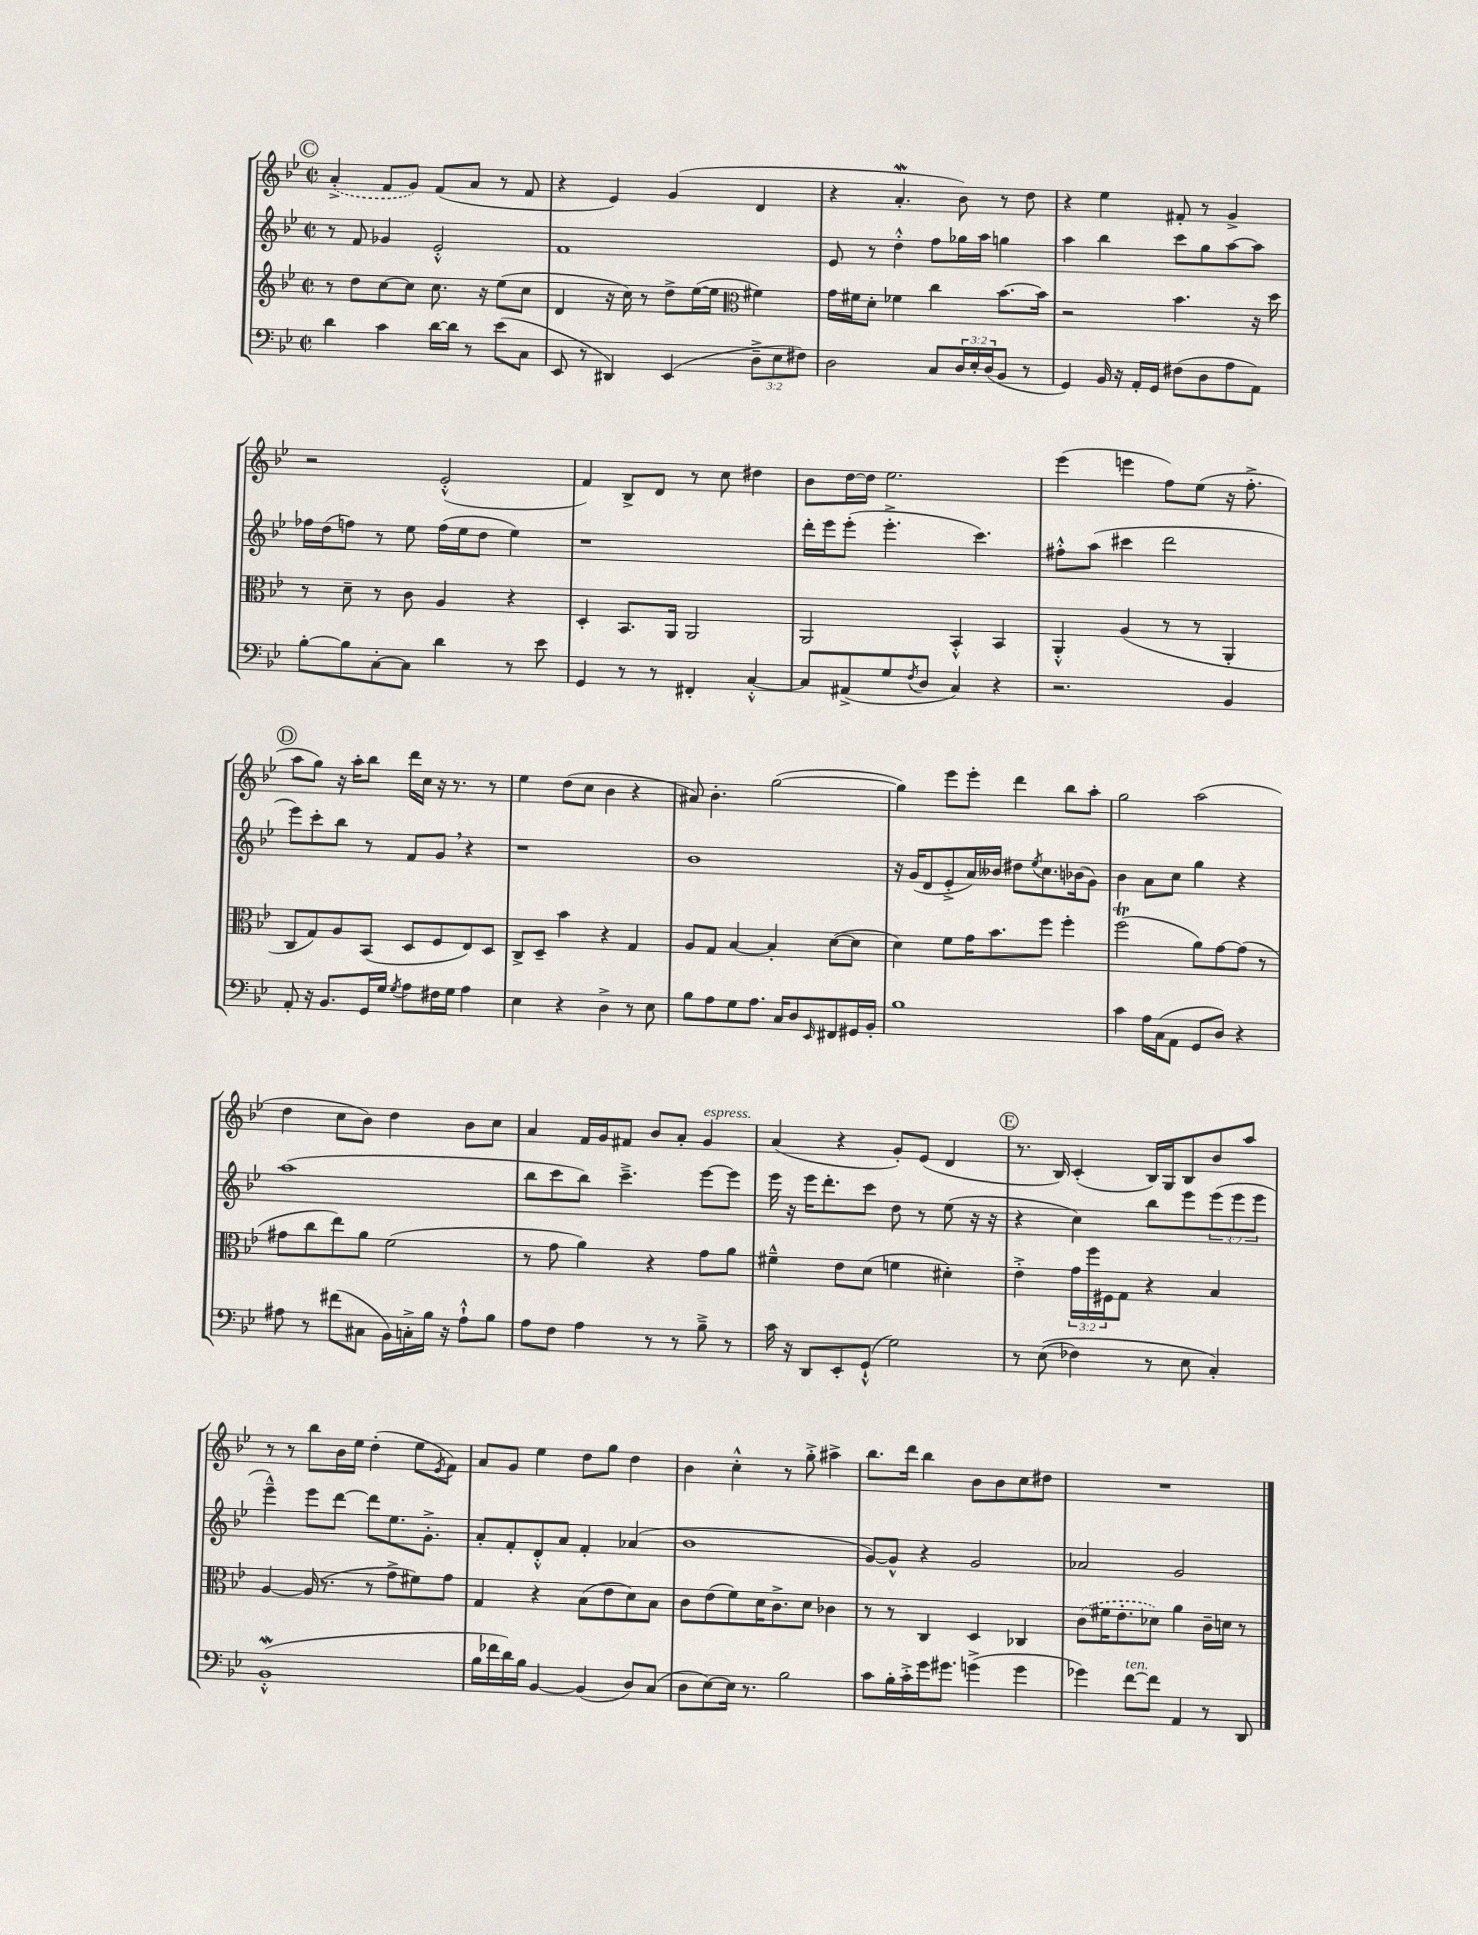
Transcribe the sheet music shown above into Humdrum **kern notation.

**kern	**kern	**kern	**kern
*staff4	*staff3	*staff2	*staff1
*clefF4	*clefG2	*clefG2	*clefG2
*k[b-e-]	*k[b-e-]	*k[b-e-]	*k[b-e-]
*M2/2	*M2/2	*M2/2	*M2/2
*met(c|)	*met(c|)	*met(c|)	*met(c|)
4d	8r	8r	(4a'^
.	8dd	8f	.
4c	[8cc	4g-	8f
.	8cc]	.	8g)
[16d	8.cc	2e-'^^	(8f
16d]	.	.	.
8r	.	.	8a
.	16r	.	.
(8e-	(8ee-	.	8r
8C	8cc	.	8f
=	=	=	=
8EE-	4d	1f	4r
8r	.	.	.
4DD#)	16r	.	4e-)
.	16cc)	.	.
.	8r	.	.
(4EE-	8dd^	.	(4g
.	([16ee-	.	.
.	16ee-]	.	.
*	*clefC3	*	*
12D~^	4f#)	.	4d
12E-	.	.	.
12F#)	.	.	.
=	=	=	=
2D	16g	8e-	4r
.	16f#	.	.
.	8d'	8r	.
.	4f-	4dd'^^	4.a'
8C	4cc	8ff	.
24D	.	16gg-	8b-)
24E-'	.	.	.
.	.	16aa	.
(24D	.	.	.
8BB-	[8.b-	4gg	8r
8r	.	.	8dd
.	16b-]	.	.
=	=	=	=
4GG)	2r	4aa	4r
16BB-	.	4bb-	4ee-
16r	.	.	.
16AA'	.	.	.
16GG	.	.	.
(8F#	4.b-	8ccc	8f#'
8D	.	8gg	8r
8A	.	[8aa	4g^
8AA)	16r	8aa]	.
.	16dd	.	.
=	=	=	=
[8B-'	8r	16ff-	2r
.	.	(16dd	.
8B-]	8d~	8ff)	.
[8C'	8r	8r	.
8C]	8c	8ee-	.
4d	4A	(16ff	(2e-'^^
.	.	16ee-	.
.	.	8dd	.
8r	4r	4ee-)	.
8e-	.	.	.
=	=	=	=
4GG	4D'	1r	4f)
8r	8.BB-	.	8B-^
8r	.	.	8d
.	16AA	.	.
4FF#'	2AA	.	8r
.	.	.	8cc
[4C'^^	.	.	4dd#
=	=	=	=
8C]	2AA	16ddd'	8b-
.	.	16eee-	.
(8AA#^	.	(8eee-'	[16dd
.	.	.	16dd]
8G	.	4.eee-'^	2.ee-
8qF	.	.	.
8D	.	.	.
4C)	4BB-'^^	.	.
.	.	4.ccc)	.
4r	4BB-	.	.
=	=	=	=
2.r	4AA'^^	8ff#'^^	(4eee-
.	.	(8aa	.
.	(4A	4ccc#	4eee
.	8r	2ddd	8ff)
.	8r	.	(8ee-
4BB-	4AA'	.	16r
.	.	.	8.ff'^
=	=	=	=
8AA'	8C	8eee-)	8aa
16r	8G)	8ccc'	8gg)
8.BB-	.	.	.
.	8A	8bb-	16r
.	.	.	16aa'
16GG	(8BB-	8r	8bb-
16G	.	.	.
8qG	.	.	.
8A	8D	8f	16ddd
.	.	.	16cc
16F#	8F	8g	16r
16G	.	.	8.r
4A	8E-)	4r	.
.	8D	.	8r
=	=	=	=
4E-	8C^	1r	4ee-
.	8D~	.	.
4r	4b-	.	(8dd
.	.	.	8cc
4D^	4r	.	4b-
8r	4G	.	4r
8E-	.	.	.
=	=	=	=
8B-	8A	1b-	8a#)
8A	8G	.	4.b-'
8G	[4B-	.	.
8.A	.	.	.
.	4B-']	.	([2gg
16C	.	.	.
8D	.	.	.
16qqEE-	.	.	.
8FF#	([8d	.	.
16GG#	8d]	.	.
16BB-'	.	.	.
=	=	=	=
1B-	4d)	16r	4gg])
.	.	(16g	.
.	.	8d	.
.	8f	8e-'^	8eee-
.	16g	16a)	8eee-'
.	8.b-	16b--	.
.	.	8dd#	4ddd
.	.	8qee-	.
.	8ff	8.cc	.
.	4ff'	.	8bb-
.	.	(16b-	.
.	.	8g)	8aa'
=	=	=	=
4c	(2ff	4b-	2gg
16A	.	8a	.
(16C	.	.	.
8AA	.	8cc	.
8GG	8a)	4gg	(2aa
8D)	[8g	.	.
4r	(8g]	4r	.
.	8r	.	.
=	=	=	=
8A#	8g#	(1aa	4dd
8r	8cc	.	.
(8f#	8ee-)	.	8cc
8C#	8a	.	8b-)
16BB-)	(2f	.	4dd
16C'^	.	.	.
16B-	.	.	.
16r	.	.	.
8A#`^^	.	.	8b-
8B-	.	.	8cc
=	=	=	=
8A	8r	8bb-	4a
8F	8g	8ccc	.
4A	4a)	8bb-)	16f
.	.	.	16g
.	.	4.ccc~^	8f#
8r	4r	.	8b-
8r	.	.	8a'
8B-~^	8g	[8eee-	4g
8r	8a	8eee-]	.
=	=	=	=
16c	4f#~^^	16eee-	(4a
16r	.	16r	.
8DD	.	16eee-	.
.	.	8.ddd'	.
8EE-'	8e-	.	4r
(8GG`^^	(8d	8ccc	.
2G)	4f	8dd	8g')
.	.	8r	(8e-
.	4d#')	(8ee-	4d
.	.	16r	.
.	.	16r	.
=	=	=	=
8r	4e-'^	4r	8.r
&((8E-	.	.	.
.	.	.	16B-)
4F-)	24g	4cc)	(4c'
.	24ff	.	.
.	24F#	.	.
.	8G	.	.
8r	4r	8bb-	16B-)
.	.	.	16G
8E-	.	8eee-	8B-
4C'&)	4B-	(12eee-	8b-
.	.	12eee-	.
.	.	.	8aa
.	.	12eee-	.
=	=	=	=
(1BB-'^^	[4A	4eee-~^^)	8r
.	.	.	8r
.	(16A]	8eee-	8bb-
.	8.r	.	.
.	.	[8ddd	16b-
.	.	.	16ee-
.	8r	8ddd]	(4dd'
.	8g^	8.ee-	.
.	8f#)	.	8ee-
.	.	8.g'^	.
.	.	.	8qe-
.	8g	.	8f)
=	=	=	=
16B-	4G	8a'	8a
16f-	.	.	.
16d)	.	8f'	8g
16B-	.	.	.
[4BB-	4r	8d'^^	4ee-
.	.	8a	.
(4BB-]	(8B-	4f'	8dd
.	8e-	.	8gg
8D)	8d)	(4a-	4dd
(8C	8B-	.	.
=	=	=	=
8D	8c	1b-	4b-
[8E-)	(8e-	.	.
16E-]	8f)	.	4cc'^^
8.r	.	.	.
.	16d	.	.
.	8.c^	.	.
2B-	.	.	8r
.	8d	.	8gg'^
.	4c-	.	4aa#^
=	=	=	=
8c	8r	[8g)	8.bb-
16B-'	8r	8g^^]	.
16c'^	.	.	16ddd
16g	4C	4r	4bb-
8.g#	.	.	.
(4g^	4D	2g	8b-
.	.	.	8b-
4g	4C-	.	8cc
.	.	.	8dd#
=	=	=	=
4g-)	(8c	2a-	1r
.	16f#	.	.
.	8.e-'	.	.
[8f	.	.	.
8f]	8d-)	.	.
4AA	4a	2g	.
8r	16c~	.	.
.	16d	.	.
8DD	8r	.	.
==	==	==	==
*-	*-	*-	*-
